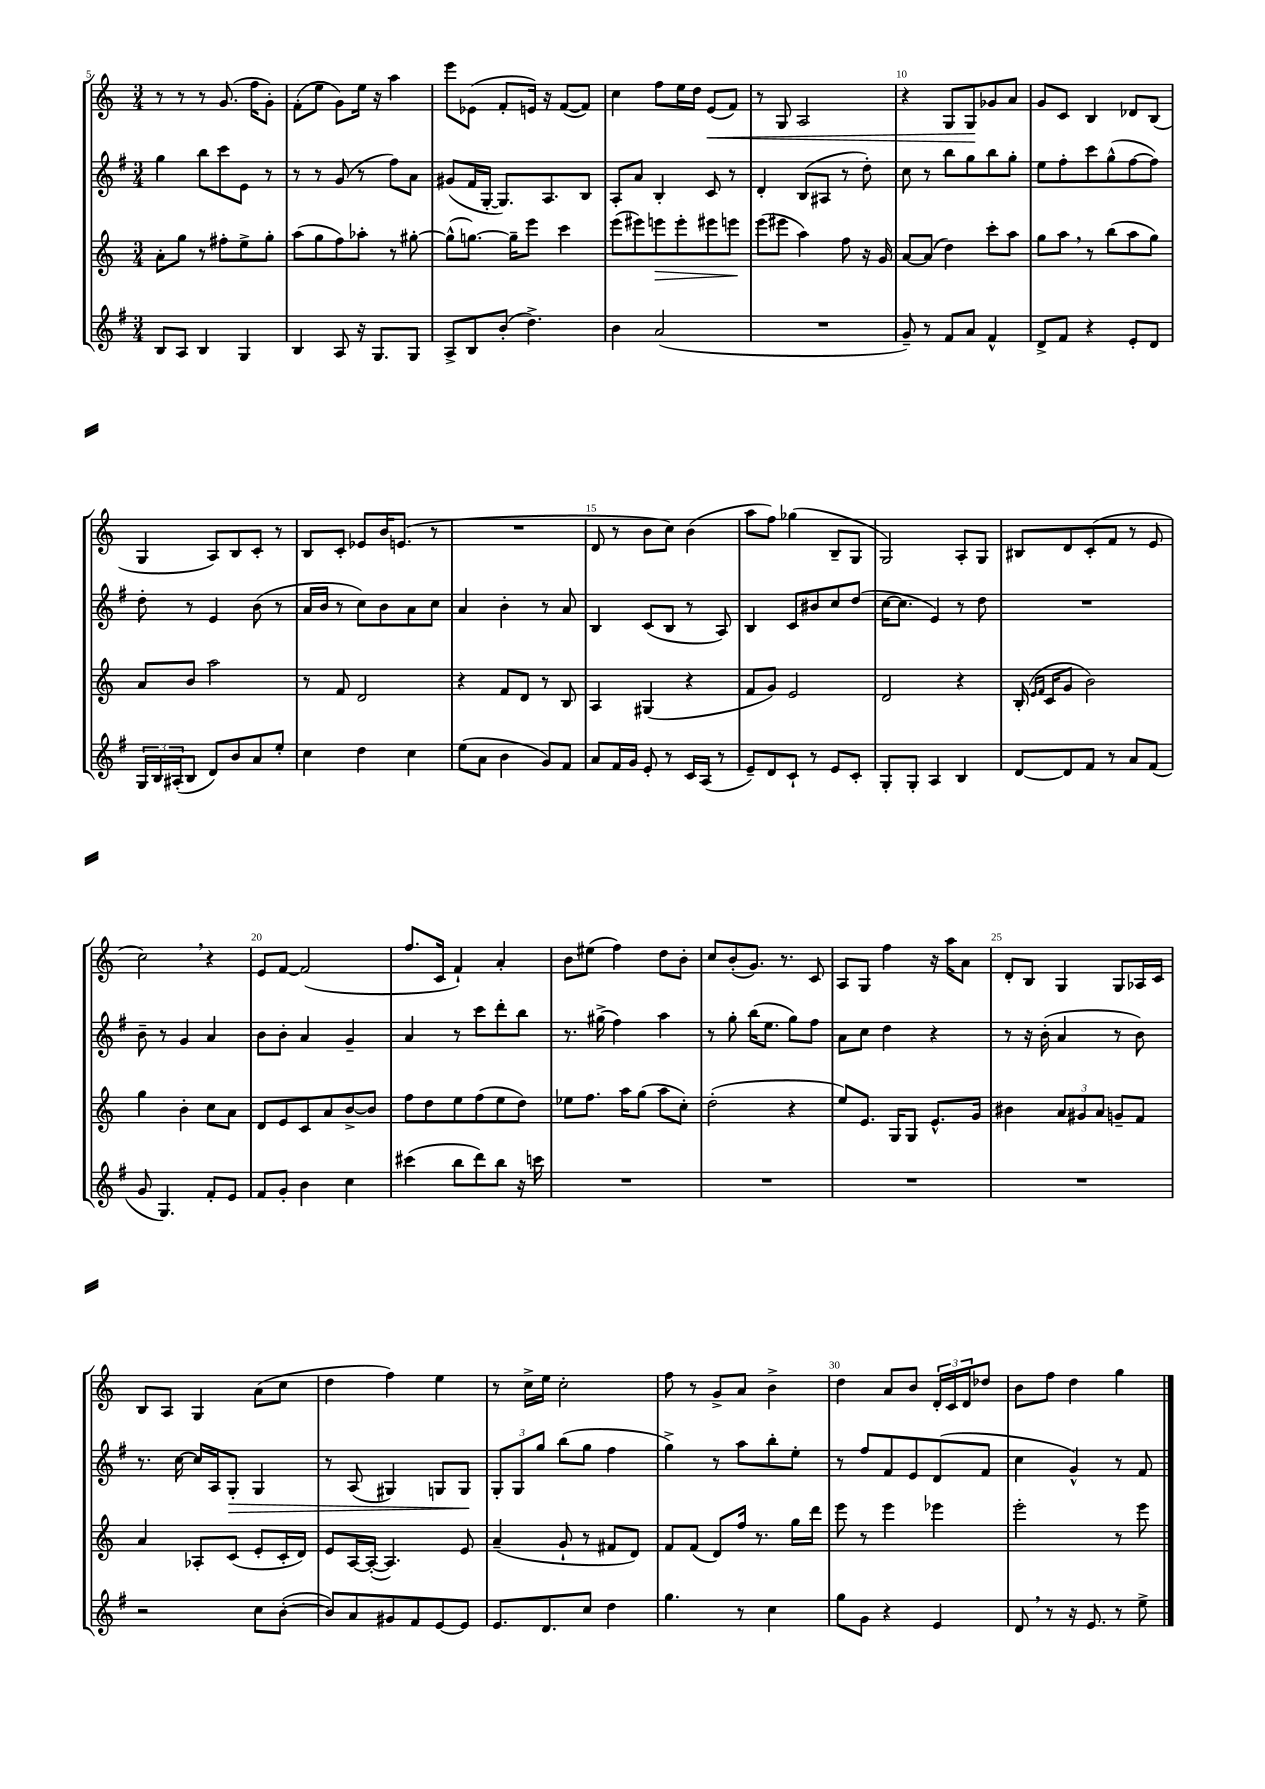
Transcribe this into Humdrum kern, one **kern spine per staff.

**kern	**kern	**dynam	**kern	**dynam	**kern	**dynam
*part4	*part3	*part3	*part2	*part2	*part1	*part1
*staff4	*staff3	*staff3	*staff2	*staff2	*staff1	*staff1
*clefG2	*clefG2	*	*clefG2	*	*clefG2	*
*k[f#]	*k[]	*	*k[f#]	*	*k[]	*
*M3/4	*M3/4	*	*M3/4	*	*M3/4	*
=5	=5	=5	=5	=5	=5	=5
8B/L	8a'\L	.	4gg\	.	8r	.
8A/J	8gg\J	.	.	.	8r	.
4B/	8r	.	8bb\L	.	8r	.
.	8ff#X'\L	.	8ccc\	.	(8.g/	.
4G/	8ee^\	.	8e\J	.	.	.
.	.	.	.	.	16ff\KL	.
.	8gg'\J	.	8r	.	8g'\J)	.
=6	=6	=6	=6	=6	=6	=6
4B/	(8aa\L	.	8r	.	(8f'\L	.
.	8gg\	.	8r	.	8ee\J	.
8A/	8ff\)	.	(8g/	.	8g\L)	.
16r	8aa-X'\J	.	8r	.	16ee\Jk	.
8.G/L	.	.	.	.	16r	.
.	8r	.	8ff#\L)	.	4aa\	.
8G/J	[8gg#X'\	.	8a\J	.	.	.
=7	=7	=7	=7	=7	=7	=7
8A^/L	(8gg#^^\L]	.	(8g#X/L	.	8eee\L	.
8B/	[8.ggn\J)	.	16f#/L	.	(8e-X\J	.
.	.	.	[16G'/JJ	.	.	.
(8b'/J	.	.	8.G/L])	.	8f'/L	.
.	16gg~\KL]	.	.	.	.	.
4.dd^\)	8eee\J	.	.	.	16en/Jk)	.
.	.	.	8.A/	.	16r	.
.	4ccc\	.	.	.	([8f/L	.
.	.	.	8B/J	.	8f/J])	.
=8	=8	=8	=8	=8	=8	=8
4b\	(8eee\L	.	8A'/L	.	4cc\	.
.	8eee#X\)	.	8a/J	.	.	.
!	!	!LO:HP:b	!	!	!	!
(2a/	8eeen\	>	4B'/	.	8ff\L	.
.	8eee'\	.	.	.	16ee\L	.
.	.	.	.	.	16dd\JJ	.
!	!	!	!	!	!	!LO:HP:b
.	8eee#X\	.	8c/	.	(8e/L	<
.	8eeen\J	.	8r	.	8f/J)	.
.	.	]	.	.	.	.
=9	=9	=9	=9	=9	=9	=9
2.r	(8eee\L	.	4d'/	.	8r	.
.	8eee#X\J	.	.	.	8G/	.
.	4aa\)	.	(8B/L	.	2A/	.
.	.	.	8A#X/J	.	.	.
.	8ff\	.	8r	.	.	.
.	16r	.	8dd'\)	.	.	.
.	16g/	.	.	.	.	.
=10	=10	=10	=10	=10	=10	=10
8g~/)	[8a/L	.	8cc\	.	4r	.
8r	(8a/J]	.	8r	.	.	.
8f#/L	4dd\)	.	8bb\L	.	8G/L	.
8a/J	.	.	8gg\	.	8G/	.
4f#^^/	8ccc'\L	.	8bb\	.	8g-X/	[
.	8aa\J	.	8gg'\J	.	8a/J	.
=11	=11	=11	=11	=11	=11	=11
8d^/L	8gg\L	.	8ee\L	.	8g/L	.
8f#/J	8aa,\J	.	8ff#'\	.	8c/J	.
4r	8r	.	8ccc\	.	4B/	.
.	(8bb\L	.	(8gg^^\	.	.	.
8e'/L	8aa\	.	[8ff#\	.	8d-X/L	.
8d/J	8gg\J)	.	8ff#\J])	.	(8B/J	.
!!LO:LB:g=z
=12	=12	=12	=12	=12	=12	=12
24G/LL	8a/L	.	8dd'\	.	4G/	.
24B/	.	.	.	.	.	.
(24A#X'/J	.	.	.	.	.	.
8B/J	8b/J	.	8r	.	.	.
8d/L)	2aa\	.	4e/	.	8A/L)	.
8b/	.	.	.	.	8B/	.
8a/	.	.	(8b\	.	8c'/J	.
8ee'/J	.	.	8r	.	8r	.
=13	=13	=13	=13	=13	=13	=13
4cc\	8r	.	16a/LL	.	8B/L	.
.	.	.	16b/JJ	.	.	.
.	8f/	.	8r	.	8c'/J	.
4dd\	2d/	.	8cc\L)	.	8e-X/L	.
.	.	.	8b\	.	16b/K	.
.	.	.	.	.	(8.en/J	.
4cc\	.	.	8a\	.	.	.
.	.	.	8cc\J	.	8r	.
=14	=14	=14	=14	=14	=14	=14
(8ee\L	4r	.	4a/	.	2.r	.
8a\J	.	.	.	.	.	.
4b\	8f/L	.	4b'\	.	.	.
.	8d/J	.	.	.	.	.
8g/L)	8r	.	8r	.	.	.
8f#/J	8B/	.	8a/	.	.	.
=15	=15	=15	=15	=15	=15	=15
8a/L	4A/	.	4B/	.	8d/	.
16f#/L	.	.	.	.	8r	.
16g/JJ	.	.	.	.	.	.
8e'/	(4G#X/	.	(8c/L	.	8b\L	.
8r	.	.	8B/J	.	8cc\J)	.
16c/LL	4r	.	8r	.	(4b\	.
(16A/JJ	.	.	.	.	.	.
8r	.	.	8A/)	.	.	.
=16	=16	=16	=16	=16	=16	=16
8e~/L)	8f/L	.	4B/	.	8aa\L	.
8d/	8g/J)	.	.	.	8ff\J)	.
8c`/J	2e/	.	8c/L	.	(4gg-X\	.
8r	.	.	8b#X/	.	.	.
8e/L	.	.	8cc/	.	8B~/L	.
8c'/J	.	.	(8dd/J	.	8G/J	.
=17	=17	=17	=17	=17	=17	=17
8G'/L	2d/	.	[16cc\KL	.	2G/)	.
.	.	.	8.cc\J]	.	.	.
8G'/J	.	.	.	.	.	.
4A/	.	.	4e/)	.	.	.
4B/	4r	.	8r	.	8A'/L	.
.	.	.	8dd\	.	8G/J	.
=18	=18	=18	=18	=18	=18	=18
[8d/L	(16B'/	.	2.r	.	8B#X/L	.
.	16qqe/LL	.	.	.	.	.
.	16qqf/JJ	.	.	.	.	.
.	16c/KL	.	.	.	.	.
8d/]	8g/J	.	.	.	8d/	.
8f#/J	2b\)	.	.	.	(8c'/	.
8r	.	.	.	.	8f/J	.
8a/L	.	.	.	.	8r	.
(8f#/J	.	.	.	.	8e/	.
!!LO:LB:g=z
=19	=19	=19	=19	=19	=19	=19
8g/	4gg\	.	8b~\	.	2cc,\)	.
4.G/)	.	.	8r	.	.	.
.	4b'\	.	4g/	.	.	.
8f#'/L	8cc\L	.	4a/	.	4r	.
8e/J	8a\J	.	.	.	.	.
=20	=20	=20	=20	=20	=20	=20
8f#/L	8d/L	.	8b\L	.	8e/L	.
8g'/J	8e/	.	8b'\J	.	[8f/J	.
4b\	8c/	.	4a/	.	(2f/]	.
.	8a/	.	.	.	.	.
4cc\	[8b^/	.	4g~/	.	.	.
.	8b/J]	.	.	.	.	.
=21	=21	=21	=21	=21	=21	=21
(4ccc#X\	8ff\L	.	4a/	.	8.ff/L	.
.	8dd\	.	.	.	.	.
.	.	.	.	.	16c/Jk	.
8bb\L	8ee\	.	8r	.	4f`/)	.
8ddd\)	(8ff\	.	8ccc\L	.	.	.
8bb\J	8ee\	.	8ddd'\	.	4a'/	.
16r	8dd\J)	.	8bb\J	.	.	.
16cccn\	.	.	.	.	.	.
=22	=22	=22	=22	=22	=22	=22
2.r	8ee-X\L	.	8.r	.	8b\L	.
.	8.ff\J	.	.	.	(8ee#X\J	.
.	.	.	(16gg#X^\	.	.	.
.	.	.	4ff#\)	.	4ff\)	.
.	16aa\KL	.	.	.	.	.
.	(8gg\J	.	.	.	.	.
.	8aa\L	.	4aa\	.	8dd\L	.
.	8cc'\J)	.	.	.	8b'\J	.
=23	=23	=23	=23	=23	=23	=23
2.r	(2dd'\	.	8r	.	8cc/L	.
.	.	.	8gg'\	.	(8b'/	.
.	.	.	(16bb\KL	.	8.g/J)	.
.	.	.	8.ee\J	.	.	.
.	.	.	.	.	8.r	.
.	4r	.	8gg\L)	.	.	.
.	.	.	8ff#\J	.	8c/	.
=24	=24	=24	=24	=24	=24	=24
2.r	8ee/L)	.	8a\L	.	8A/L	.
.	8.e/J	.	8cc\J	.	8G/J	.
.	.	.	4dd\	.	4ff\	.
.	16G/KL	.	.	.	.	.
.	8G/J	.	.	.	.	.
.	8.e^^/L	.	4r	.	16r	.
.	.	.	.	.	16aa\KL	.
.	.	.	.	.	8a\J	.
.	16g/Jk	.	.	.	.	.
=25	=25	=25	=25	=25	=25	=25
2.r	4b#X\	.	8r	.	8d'/L	.
.	.	.	16r	.	8B/J	.
.	.	.	(16b'\	.	.	.
.	12a/L	.	4a/	.	4G/	.
.	12g#X/	.	.	.	.	.
.	12a/J	.	.	.	.	.
.	8gn~/L	.	8r	.	8G/L	.
.	8f/J	.	8b\)	.	16A-X/L	.
.	.	.	.	.	16c/JJ	.
!!LO:LB:g=z
=26	=26	=26	=26	=26	=26	=26
2r	4a/	.	8.r	.	8B/L	.
.	.	.	.	.	8A/J	.
.	.	.	[16cc\	.	.	.
.	8A-X'/L	.	16cc/LL]	.	4G/	.
.	.	.	16A/J	.	.	.
!	!	!	!	!LO:HP:b	!	!
.	(8c/J	.	8G'/J	>	.	.
8cc\L	8e'/L	.	4G/	.	(8a\L	.
([8b'\J	16c'/L	.	.	.	8cc\J	.
.	16d/JJ)	.	.	.	.	.
=27	=27	=27	=27	=27	=27	=27
8b/L])	8e/L	.	8r	.	4dd\	.
8a/	[16A/L	.	(8A/	.	.	.
.	(16A'/JJ_	.	.	.	.	.
8g#X/	4.A/])	.	4G#X/)	.	4ff\)	.
8f#/	.	.	.	.	.	.
[8e/	.	.	8Gn/L	.	4ee\	.
8e/J]	8e/	.	8G/J	.	.	.
.	.	.	.	]	.	.
=28	=28	=28	=28	=28	=28	=28
8.e/L	(4a~/	.	12G'/L	.	8r	.
.	.	.	12G/	.	.	.
.	.	.	.	.	16cc^\LL	.
.	.	.	12gg/J	.	.	.
8.d/	.	.	.	.	16ee\JJ	.
.	8g`/	.	(8bb\L	.	2cc'\	.
8cc/J	8r	.	8gg\J	.	.	.
4dd\	8f#X/L	.	4ff#\	.	.	.
.	8d/J)	.	.	.	.	.
=29	=29	=29	=29	=29	=29	=29
4.gg\	8f/L	.	4gg^\)	.	8ff\	.
.	(8f/J	.	.	.	8r	.
.	8d/L)	.	8r	.	8g^/L	.
8r	16ff/Jk	.	8aa\L	.	8a/J	.
.	8.r	.	.	.	.	.
4cc\	.	.	8bb'\	.	4b^\	.
.	16gg\LL	.	8ee'\J	.	.	.
.	16ddd\JJ	.	.	.	.	.
=30	=30	=30	=30	=30	=30	=30
8gg\L	8eee\	.	8r	.	4dd\	.
8g\J	8r	.	8ff#/L	.	.	.
4r	4eee\	.	8f#/	.	8a/L	.
.	.	.	8e/	.	8b/J	.
4e/	4eee-X\	.	(8d/	.	24d'/LL	.
.	.	.	.	.	24c/	.
.	.	.	.	.	24d/J	.
.	.	.	8f#/J	.	8dd-X/J	.
=31	=31	=31	=31	=31	=31	=31
8d,/	2eee'\	.	4cc\	.	8b\L	.
8r	.	.	.	.	8ff\J	.
16r	.	.	4g^^/)	.	4dd\	.
8.e/	.	.	.	.	.	.
8r	8r	.	8r	.	4gg\	.
8ee^\	8eee\	.	8f#/	.	.	.
==	==	==	==	==	==	==
*-	*-	*-	*-	*-	*-	*-
